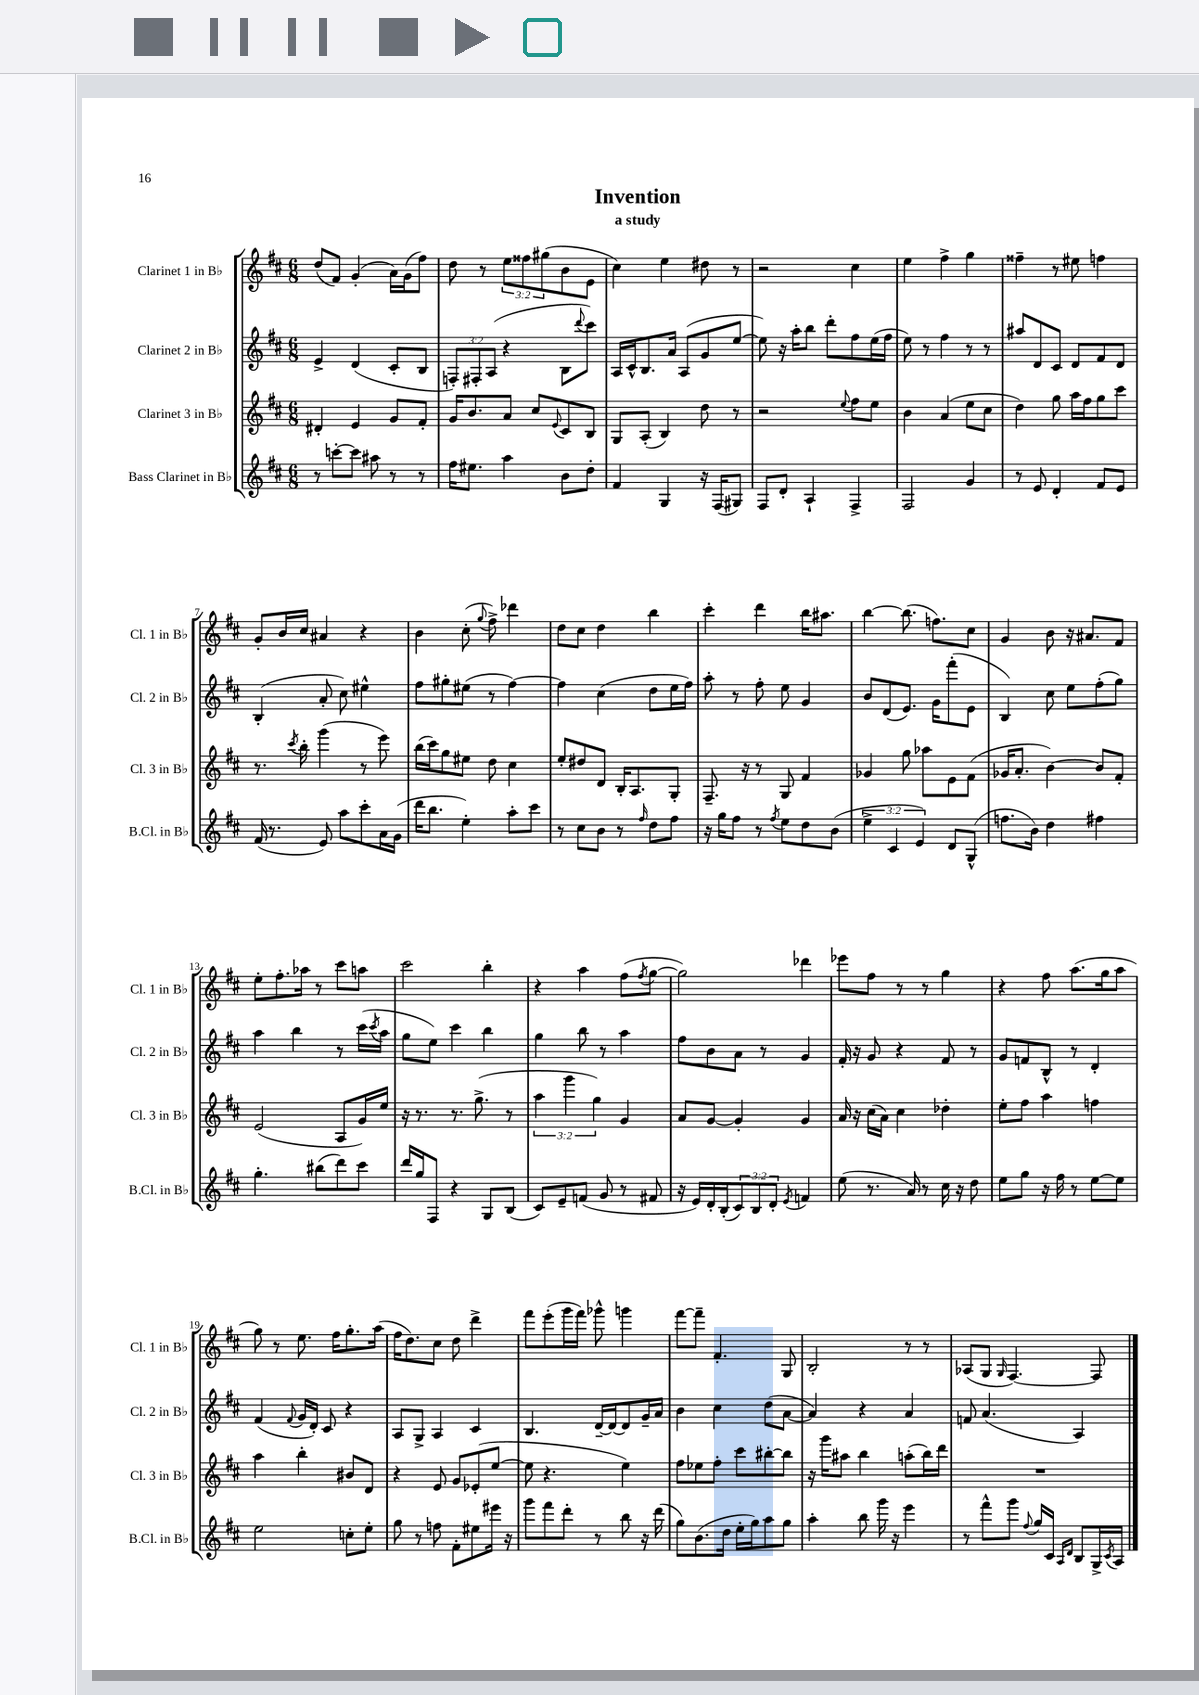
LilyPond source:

\header { title = "Invention" subtitle = "a study" }
<<
\new StaffGroup <<
\new Staff = "s0" \with { instrumentName = "Clarinet 1 in Bb" shortInstrumentName = "Cl. 1 in Bb" } {
    \clef treble \key d \major \numericTimeSignature \time 6/8 \override Staff.TupletNumber.text = #tuplet-number::calc-fraction-text
    d''8( fis'8) g'4-.( a'16) g'16( fis''8) |
    d''8 r8 \tuplet 3/2 { e''8 fisis''8 gis''8( } b'8 e'8 |
    cis''4) e''4 dis''8 r8 |
    r2 cis''4 |
    e''4 fis''4-> g''4 |
    fisis''4-- r8 eis''8 f''4 |
    g'8-. b'16 cis''16 ais'4 r4 |
    b'4 cis''8-.( \appoggiatura { g''8 } fis''8->) des'''4 |
    d''8 cis''8 d''4 b''4 |
    cis'''4-. d'''4 b''16 ais''8. |
    b''4~ b''8.( f''8.) cis''8 |
    g'4 b'8 r16 ais'8. fis'8 |
    e''8-. fis''8.-. aes''16 r8 cis'''8 a''8 |
    cis'''2 b''4-. |
    r4 a''4 fis''8( \acciaccatura { fis''8 } g''8~ |
    g''2) des'''4 |
    ees'''8 fis''8 r8 r8 g''4 |
    r4 fis''8 a''8.( g''16 a''8 |
    g''8) r8 e''8. fis''16 g''8.-. a''16( |
    fis''16 d''8.) cis''8 d''8 d'''4-> |
    fis'''8 e'''8-.( g'''16 fis'''16) ges'''8-^ g'''4 |
    fis'''8~ fis'''8-- fis'4.-. g8 |
    b2-. r8 r8 |
    aes8( g8 \grace { g16 } fis4.~) fis8 \bar "|." |
}
\new Staff = "s1" \with { instrumentName = "Clarinet 2 in Bb" shortInstrumentName = "Cl. 2 in Bb" } {
    \clef treble \key d \major \numericTimeSignature \time 6/8 \override Staff.TupletNumber.text = #tuplet-number::calc-fraction-text
    e'4-> d'4( cis'8-. b8 |
    \tuplet 3/2 { f8-.) fis8-. a8( } r4 b8 \appoggiatura { d'''8 } cis'''8) |
    a16 cis'16-^ b8. a'16 a8( g'8 e''8~ |
    e''8) r16 a''16-. b''8 d'''8-. fis''8 e''16( fis''16 |
    e''8) r8 fis''4 r8 r8 |
    ais''8 d'8 cis'8 d'8 fis'8 d'8 |
    b4-.( a'8-. cis''8) eis''4-^ |
    fis''8 gis''8-. eis''8( r8 fis''4~) |
    fis''4 cis''4( d''8 e''16 fis''16) |
    a''8-. r8 fis''8-. e''8 g'4 |
    b'8 d'8( e'8.) g'16 fis'''8-.( e'8 |
    b4) cis''8 e''8 fis''8-.( g''8) |
    a''4 b''4 r8 cis'''16( \acciaccatura { cis'''8 } a''16 |
    g''8 e''8) cis'''4 b''4 |
    g''4 b''8 r8 a''4 |
    fis''8 b'8 a'8 r8 g'4 |
    fis'16-. r16 g'8 r4 fis'8 r8 |
    g'8 f'8 b8-^ r8 d'4-. |
    fis'4( \appoggiatura { fis'8 } g'16 d'16-.) cis'8 r4 |
    a8 g8-> a4 cis'4 |
    b4. d'16~-- d'16~ d'8 g'16-- a'16 |
    b'4 cis''4 d''8( a'8~ |
    a'4) r4 a'4 |
    f'8 a'4.( a4) \bar "|." |
}
\new Staff = "s2" \with { instrumentName = "Clarinet 3 in Bb" shortInstrumentName = "Cl. 3 in Bb" } {
    \clef treble \key d \major \numericTimeSignature \time 6/8 \override Staff.TupletNumber.text = #tuplet-number::calc-fraction-text
    dis'4-. e'4 g'8 fis'8-. |
    g'16 b'8. a'8 cis''8 \appoggiatura { e'8 } cis'8 b8 |
    g8 a8-.( b4) d''8 r8 |
    r2 \appoggiatura { e''8 } fis''8 e''8 |
    b'4 a'4( e''8 cis''8 |
    d''4) g''8 a''16 fis''16 g''8 cis'''8 |
    r8. \acciaccatura { cis'''8 } b''16-. g'''4( r8 e'''8) |
    b''16( cis'''16) g''8 eis''8 d''8 cis''4 |
    e''8-. dis''8 d'8 b16-. a8. g8-. |
    fis8.-- r16 r8 g8 fis'4 |
    ges'4 g''8 aes''8 e'8 fis'8( |
    ges'16 a'8.-. b'4~) b'8 fis'8-. |
    e'2( a8 g'16) e''16 |
    r16 r8. r8. g''8.->( r8 |
    \tuplet 3/2 { a''4 g'''4 g''4) } g'4 |
    a'8 g'8~ g'4-. g'4 |
    a'16 r16 cis''16( a'16) cis''4 des''4-. |
    e''8-. fis''8 a''4 f''4 |
    a''4 b''4-. bis'8 d'8 |
    r4 e'8 g'8 ees'8-.( e''8~ |
    e''8 r4. e''4) |
    fis''8 ees''8 fis''8-. cis'''8 bis''8~-. bis''8 |
    r16 g'''16 ais''8 b''4 a''8-.( b''16) d'''16 |
    R2. \bar "|." |
}
\new Staff = "s3" \with { instrumentName = "Bass Clarinet in Bb" shortInstrumentName = "B.Cl. in Bb" } {
    \clef treble \key d \major \numericTimeSignature \time 6/8 \override Staff.TupletNumber.text = #tuplet-number::calc-fraction-text
    r8 c'''8~-. c'''8 ais''8 r8 r8 |
    fis''16 eis''8. a''4 b'8 d''8-. |
    fis'4 g4 r16 fis16( gis8) |
    fis8 d'8-. a4-! fis4-> |
    fis2 g'4 |
    r8 e'8 d'4-. fis'8 e'8 |
    fis'16( r8. e'8) a''8 cis'''8-. a'16 g'16( |
    d'''16 b''8. e''4-.) a''8-. cis'''8 |
    r8 cis''8 b'8 r8 \grace { fis''16 } d''8 fis''8 |
    r16 g''16 fis''8 r8 \acciaccatura { fis''8 } e''8 d''8 b'8( |
    \tuplet 3/2 { e''4-> cis'4 e'4) } d'8 g8-^( |
    f''8. b'16) d''4 fis''4 |
    g''4.-. bis''8( d'''8) cis'''8 |
    d'''16 g''16 fis8 r4 g8 b8( |
    cis'8) e'8-- f'8( g'8 r8 fis'8 |
    r16 e'16) d'16-. b16-.( \tuplet 3/2 { cis'8) b8 d'8-. } \acciaccatura { e'8 } f'4 |
    e''8( r8. a'16) r8 cis''16 r16 d''8 |
    e''8 g''8 r16 fis''16 r8 e''8~ e''8 |
    e''2 c''8-. e''8-. |
    g''8 r8 f''8 fis'8-. eis''8 eis'''16 r16 |
    g'''8 fis'''8 d'''8-. r8 b''8 r16 d'''16( |
    g''8) b'8.( d''16 e''16-. g''16) a''8 g''8 |
    a''4-. b''8 g'''16 r16 e'''4 |
    r8 fis'''8-^ g'''8 \appoggiatura { fis''8 } g''16 cis'16 \grace { a16 d'16 } b8 g16-> \acciaccatura { cis'8 } a16 \bar "|." |
}
>>
>>
